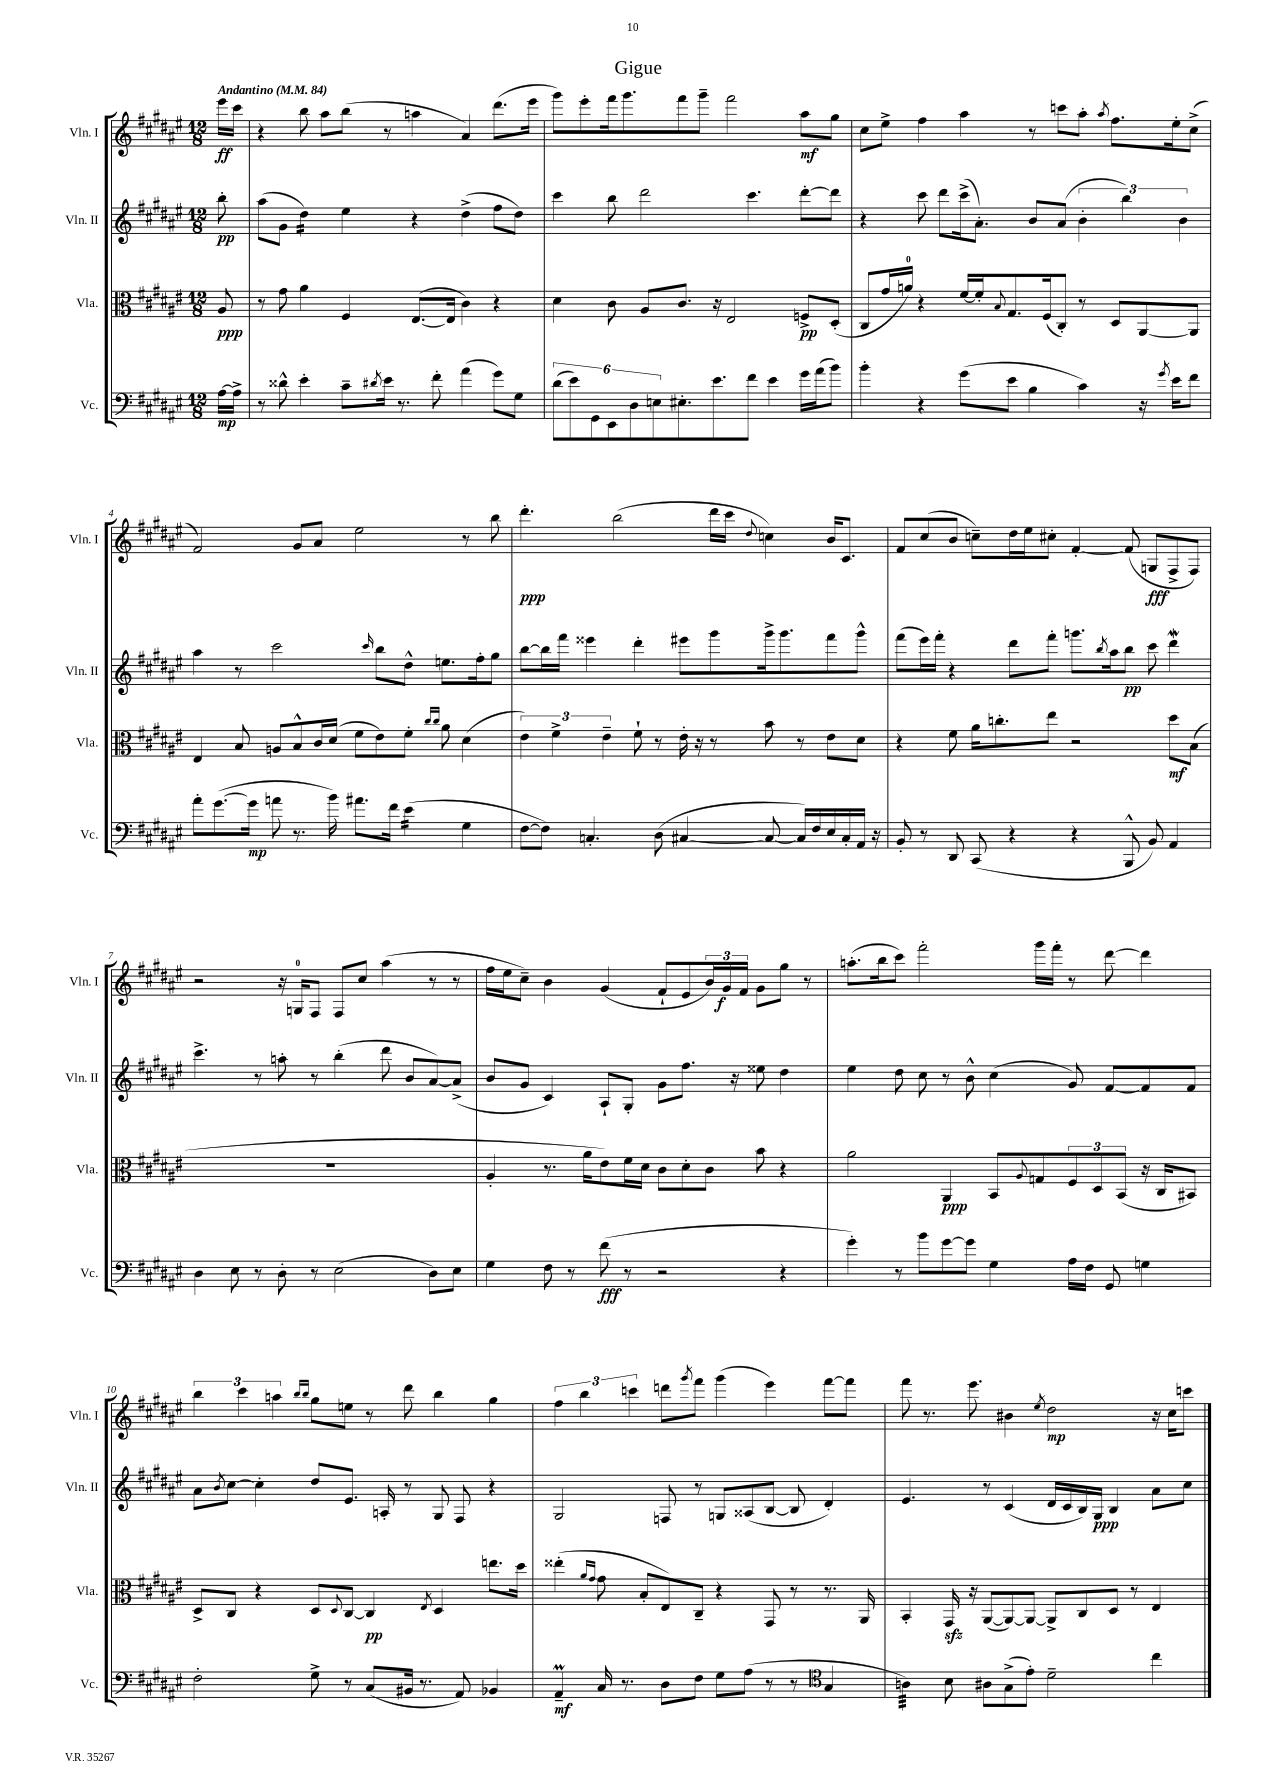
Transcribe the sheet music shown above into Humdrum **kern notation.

**kern	**kern	**kern	**kern
*staff4	*staff3	*staff2	*staff1
*clefF4	*clefC3	*clefG2	*clefG2
*k[f#c#g#d#a#e#]	*k[f#c#g#d#a#e#]	*k[f#c#g#d#a#e#]	*k[f#c#g#d#a#e#]
*M12/8	*M12/8	*M12/8	*M12/8
*MM84	*MM84	*MM84	*MM84
[16A#	8A#	8bb'	16eee#
16A#^]	.	.	16ccc#
=	=	=	=
8r	8r	(8aa#	4r
8d##^^	8g#	8g#	.
4e#'	4a#	4dd#)	8bb
.	.	.	8aa#
8c#~	4F#	4ee#	(8bb
8qd#	.	.	.
16e#	.	.	8r
8.r	.	.	.
.	([8.E#	4r	4aa
8f#'	.	.	.
.	16E#]	.	.
(4a#	4c#)	(4dd#^	4a#)
8g#)	4r	8ff#	(8.ddd#
8G#	.	8dd#)	.
.	.	.	16eee#
=	=	=	=
(12d#	4d#	4ccc#	8ggg#)
12e#)	.	.	.
.	.	.	8eee#'
12GG#	.	.	.
12EE#	8c#	8bb	16fff#
.	.	.	8.ggg#
12D#	.	.	.
.	8A#	2ddd#	.
12E	.	.	.
8.E#'	8.c#	.	8fff#
.	.	.	8ggg#~
8.e#	16r	.	.
.	2E#	.	2fff#
8f#	.	4.ccc#	.
4e#	.	.	.
16g#	8F^	[8ddd#'	8aa#
(16a#	.	.	.
8b)	(8D#'	8ddd#]	8gg#
=	=	=	=
4b'	8C#	4r	8cc#
.	16g#	.	8ee#^
.	16a)	.	.
4r	4r	8ccc#	4ff#
.	.	8ddd#	.
(8g#	[16f#	(16ccc#^	4aa#
.	16f#']	8.a#')	.
.	8qqB	.	.
8e#	8.G#	.	.
4B	.	8b	8r
.	(16F#	.	.
.	8C#')	(8a#	8ccc
4c#)	8r	6b'	8aa#'
.	.	.	8qaa#
.	8D#	.	8.ff#
.	.	6bb)	.
16r	[8AA#	.	.
8qg#	.	.	.
16e#	.	.	16ee#'
.	.	6b	.
8f#	8AA#]	.	(8cc#^
=	=	=	=
8a#'	4E#	4aa#	2f#)
([8.g#	.	.	.
.	8B	8r	.
16g#]	.	.	.
8a	8A	2ccc#	.
8.r	8B^^	.	8g#
.	16c#	.	8a#
16b)	(16d#	.	.
8.a#	8f#	.	2ee#
.	.	16qqccc#	.
.	8e#)	8bb	.
16f#	.	.	.
(4e#	8f#'	8dd#^^	.
.	16qqcc#	.	.
.	16qqcc#	.	.
.	8a#	8.ee	.
4G#	(4d#	.	8r
.	.	16ff#'	.
.	.	8gg#	8bb
=	=	=	=
[8F#	6e#)	[8bb	4.ddd#'
8F#])	.	16bb]	.
.	6f#^	.	.
.	.	16fff#	.
4.C'	.	4eee##	.
.	6e#~	.	.
.	.	.	(2bb
.	8f#`	4ddd#'	.
(8D#	8r	.	.
[4C#	16e#'	8eee#	.
.	16r	.	.
.	8r	8ggg#	16ddd#
.	.	.	16ccc#
.	.	.	8qqdd#
8C#_	8b	16ggg#^	4cc)
.	.	8.ggg#	.
16C#])	8r	.	.
16F#	.	.	.
16E#	8e#	8fff#	16b
16C#'	.	.	8.c#
16AA#	8d#	8ggg#^^	.
16r	.	.	.
=	=	=	=
8BB'	4r	(8fff#	8f#
8r	.	16eee#)	(8cc#
.	.	16fff#'	.
8DD#	8f#	4r	8b
(8CC#	16a#	.	8cc~)
.	8.cc'	.	.
4r	.	8ddd#	16dd#
.	.	.	16ee#
.	8ee#	8fff#'	8cc#'
4r	2r	8.ggg	[4f#'
.	.	8qbb	.
.	.	16aa#	.
8BBB^^	.	8bb	(8f#]
8BB)	.	8ccc#	8G
4AA#	8dd#	4ddd#	8F#^
.	(8B	.	8F#)
=	=	=	=
4D#	1.r	4.ccc#^	2r
8E#	.	.	.
8r	.	8r	.
8D#'	.	8aa'	16r
.	.	.	16G
8r	.	8r	8F#
(2E#	.	(4bb'	8F#
.	.	.	8cc#
.	.	8ddd#	(4aa#
.	.	8b	.
8D#)	.	[8a#)	8r
8E#	.	(8a#^]	8r
=	=	=	=
4G#	4A#'	8b	16ff#
.	.	.	16ee#
.	.	8g#	8cc#~)
8F#	8.r	4c#)	4b
8r	.	.	.
.	16a#	.	.
(8f#	8e#)	8A#`	(4g#
8r	16f#	8G#'	.
.	16d#	.	.
2r	8c#	8g#	8f#`
.	8d#'	8.ff#	8e#
.	8c#	.	24b)
.	.	.	24g#
.	.	16r	.
.	.	.	24f#
.	8b	8ee##	8g#
4r	4r	4dd#	8gg#
.	.	.	8r
=	=	=	=
4g#')	2a#	4ee#	(8.aa'
.	.	.	16bb
8r	.	8dd#	8ccc#)
8b	.	8cc#	2fff#'
[8g#	4AA#	8r	.
8g#]	.	8b^^	.
4G#	8BB	(4cc#	.
.	8qqA#	.	.
.	8G	.	16ggg#
.	.	.	16fff#'
16A#	12F#	8g#)	8r
16F#	.	.	.
.	12D#	.	.
8GG#	.	[8f#	[8ddd#
.	(12BB	.	.
4G	16r	8f#]	4ddd#]
.	16C#	.	.
.	8BB#)	8f#	.
=	=	=	=
2F#'	8D#^	8a#	6bb
.	.	8qb	.
.	8C#	[8cc#	.
.	.	.	6ccc#
.	4r	4cc#']	.
.	.	.	6aa
.	.	.	16qqbb
.	.	.	16qqbb
8G#^	8D#	8dd#	8gg#
.	8qqD#	.	.
8r	[8C#	8.e#	8ee
(8C#	4C#]	.	8r
.	.	16A'	.
16BB#	.	8r	8ddd#
8.r	.	.	.
.	8qE#	.	.
.	4D#	8G#	4bb
8AA#)	.	8F#	.
4BB-	8.ee	4r	4gg#
.	16dd#	.	.
=	=	=	=
4AA#~	(4ee##'	2G#	6ff#
.	.	.	6bb
.	16qqa#	.	.
.	16qqg#	.	.
16C#	8g#	.	.
8.r	.	.	.
.	.	.	6ccc
.	8B'	.	.
8D#	8E#)	8F	8ddd
.	.	.	8qggg#
8F#	8C#~	8r	8fff#
8G#	4r	8G	(4ggg#
(8A#	.	(8A##	.
8r	8GG#	[8B	4eee#)
8r	8r	8B]	.
*clefC4	*	*	*
4G#	8.r	4d#')	[8fff#
.	.	.	8fff#]
.	16AA#	.	.
=	=	=	=
4A)	4BB'	4.e#	8fff#
.	.	.	8.r
8B	16GG#	.	.
.	16r	.	8.eee#
8A#	([8AA#	8r	.
(8G#^	8AA#_)	(4c#	4b#
8e#')	8AA#_	.	.
.	.	.	8qee#
2d#~	8AA#^]	16d#	2dd#
.	.	16c#	.
.	8C#	16B)	.
.	.	16G#	.
.	8D#	4B	.
.	8r	.	.
4cc#	4E#	8a#	16r
.	.	.	16cc#
.	.	8cc#	8ccc
==	==	==	==
*-	*-	*-	*-
